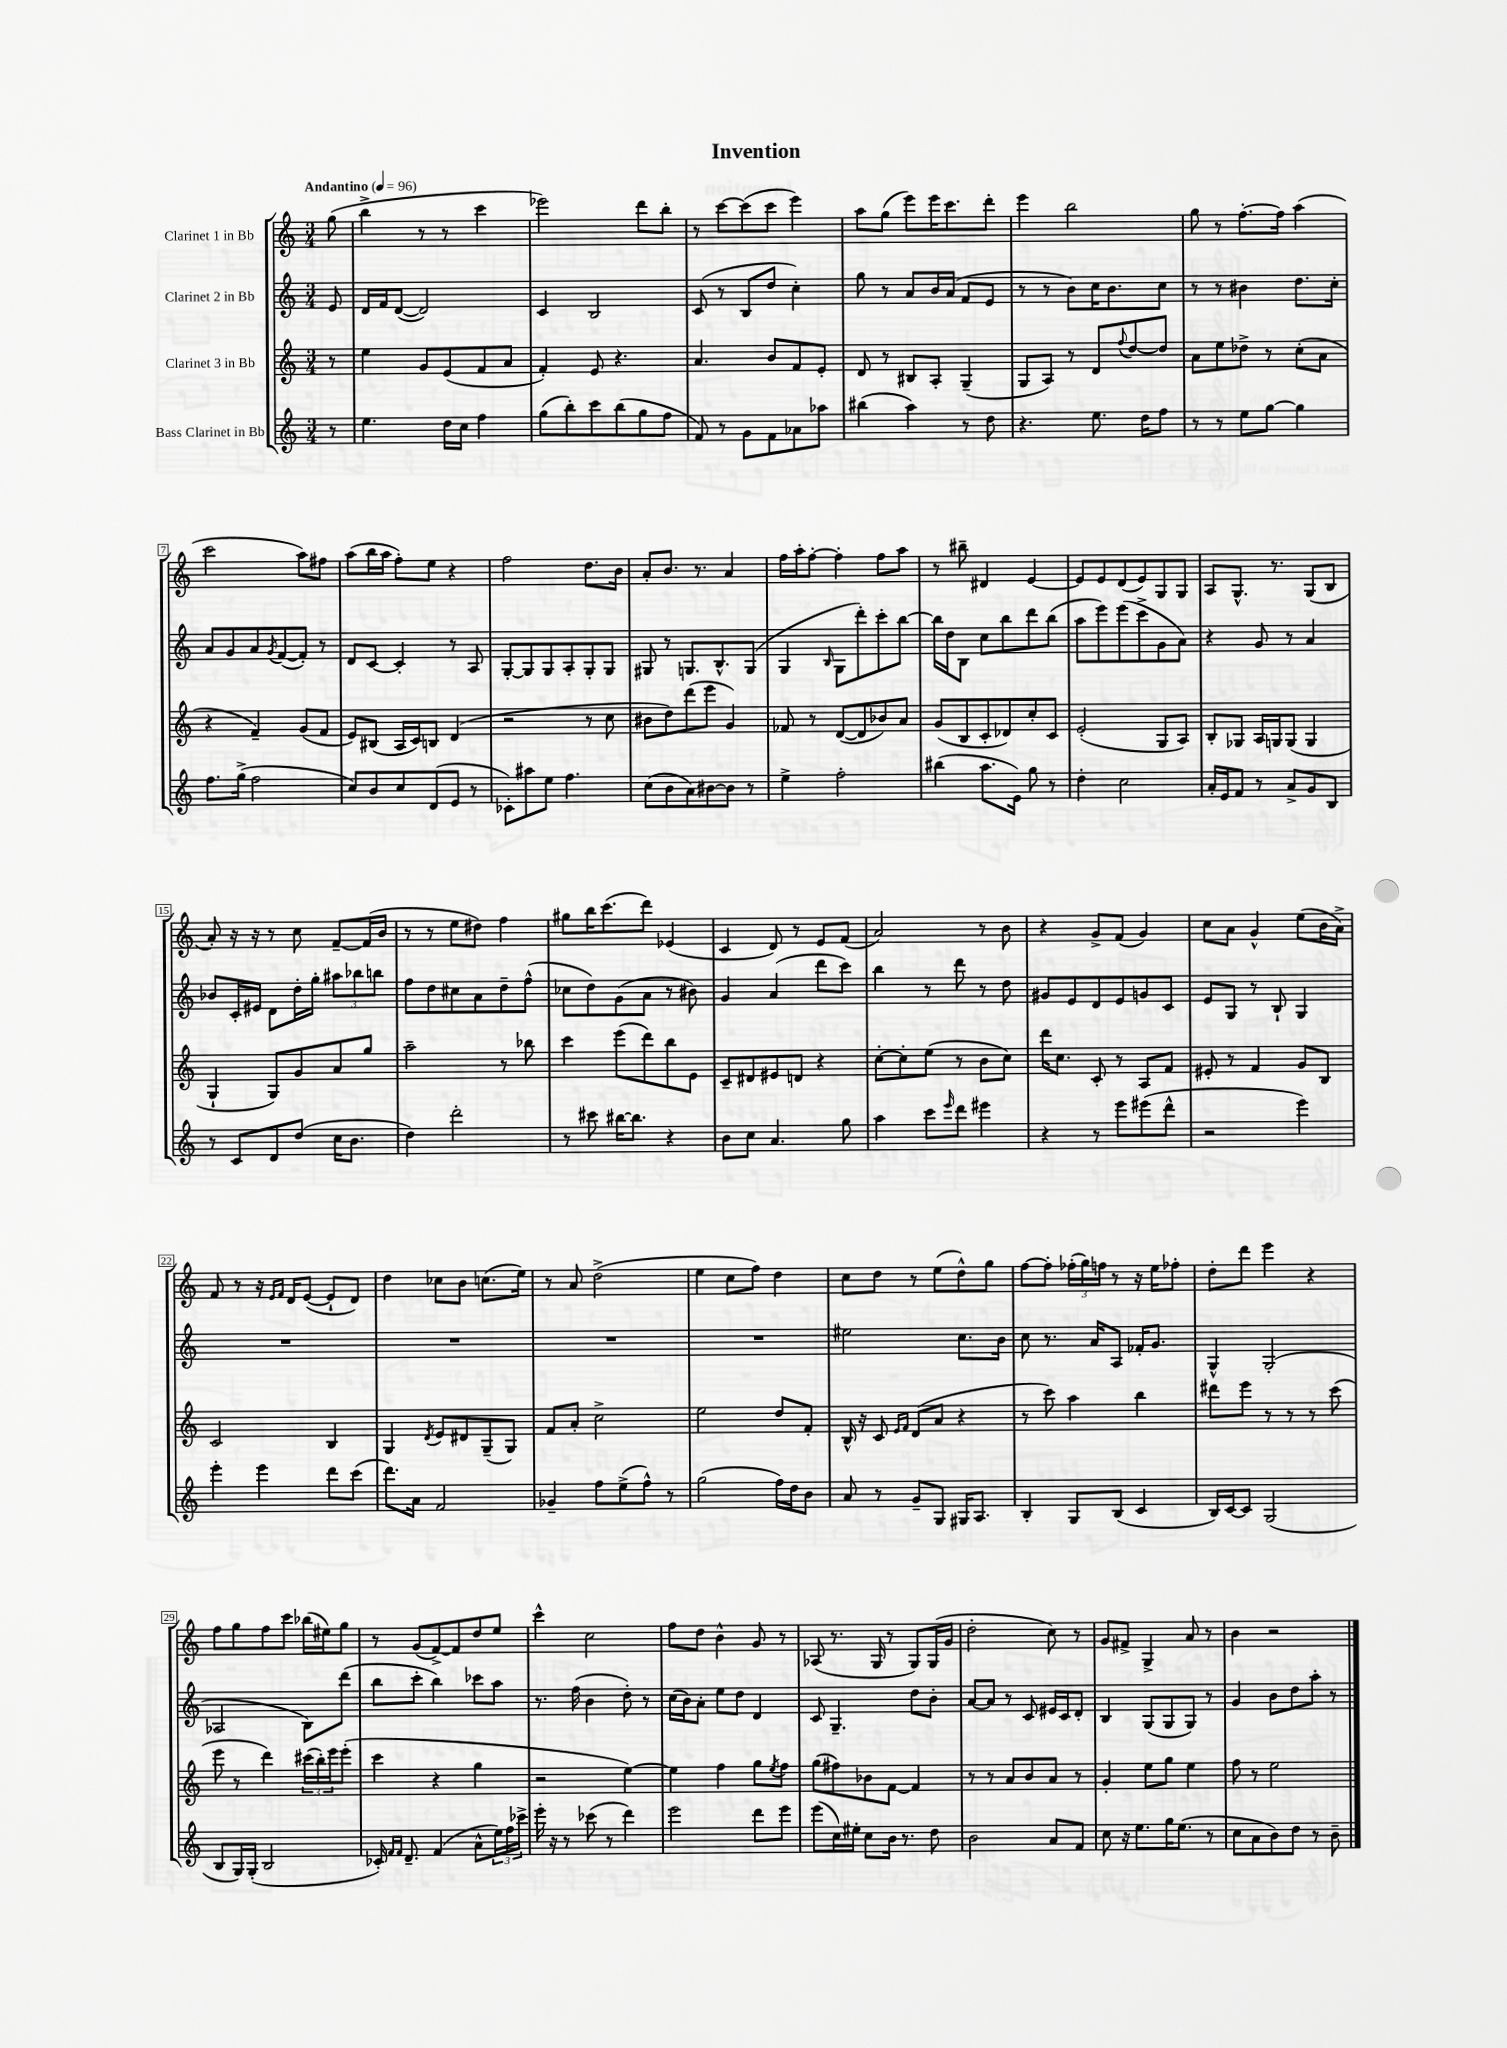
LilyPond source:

\header { title = "Invention" }
<<
\new StaffGroup <<
\new Staff = "s0" \with { instrumentName = "Clarinet 1 in Bb" } {
    \clef treble \key c \major \numericTimeSignature \time 3/4 \partial 8 \tempo "Andantino" 4 = 96
    g''8( |
    b''4-> r8 r8 c'''4 |
    ees'''2) d'''8 b''8-. |
    r8 c'''8~ c'''8( c'''8 e'''4) |
    a''8 g''8( e'''8) e'''16 c'''8. d'''8-. |
    e'''4 b''2 |
    g''8 r8 f''8.~-. f''16 a''4( |
    c'''2 a''8) fis''8 |
    a''8( b''16 a''16 f''8-.) e''8 r4 |
    f''2 d''8. b'16 |
    a'8-. b'8. r8. a'4 |
    f''16 a''16-. f''8~-. f''4-. f''8 a''8 |
    r8 bis''8-- dis'4 e'4~ |
    e'8 e'8 d'8( e'8) g8 g8 |
    a8 g8.-^ r8. g8( b8 |
    a'8-.) r16 r16 r8 c''8 f'8~-- f'16( b'16 |
    r8 r8 e''8 dis''8) f''4 |
    gis''8 b''16 c'''8.( d'''8) ees'4( |
    c'4 d'8) r8 e'8 f'8( |
    a'2) r8 b'8 |
    r4 g'8-> f'8( g'4) |
    c''8 a'8 g'4-^ e''8( b'16 a'16->) |
    f'8 r8 r16 \grace { e'16 f'16 } d'16 e'8~( e'8-! d'8) |
    d''4 ces''8 b'8 c''8.( e''16) |
    r8 a'8 d''2->( |
    e''4 c''8 f''8) d''4 |
    c''8 d''8 r8 e''8( d''8-^) g''8 |
    f''8~ f''8-. \tuplet 3/2 { fes''16-.( g''16) f''16 } r8 r16 e''16 fes''8-. |
    d''8-. d'''8 e'''4 r4 |
    f''8 g''8 f''8 c'''8 bes''16( eis''16) g''8 |
    r8 g'8( f'8~->) f'8 d''8 e''8 |
    c'''4-^ c''2 |
    f''8 d''8 b'4-^ g'8 r8 |
    aes8( r8. g16 r8 g8) g16( g'16 |
    d''2-. c''8) r8 |
    g'8 fis'8-> g4-> a'8 r8 |
    b'4 r2 \bar "|." |
}
\new Staff = "s1" \with { instrumentName = "Clarinet 2 in Bb" } {
    \clef treble \key c \major \numericTimeSignature \time 3/4 \partial 8
    e'8 |
    d'16 f'16 d'8~( d'2) |
    c'4 b2 |
    c'8( r8 b8 d''8 c''4-.) |
    g''8 r8 a'8 b'16 a'16( f'8 e'8 |
    r8 r8 b'8) c''16 b'8. c''8 |
    r8 r8 bis'4 d''8. c''16-. |
    a'8 g'8 a'8 \acciaccatura { g'8 } f'8~( f'8-.) r8 |
    d'8 c'8~ c'4-. r8 a8 |
    g8~-. g8 g8 a8-. g8-. g8 |
    gis8 r8 g8. b8.-^ g8( |
    g4 \grace { b16 } g8 d'''8-.) c'''8-. b''8~ |
    b''16 d''16 b8 c''8 b''8 d'''8 b''8( |
    a''8 e'''8) e'''8( c'''8-> g'8 a'8) |
    r4 g'8 r8 a'4 |
    bes'8 c'16-. eis'16 d'8 d''16-. g''16-. \tuplet 3/2 { ais''8 bes''8 b''8 } |
    f''8 d''8 cis''8 a'8 d''8-- f''8-^( |
    ces''8 d''8) g'8( a'8 r8 bis'8) |
    g'4 a'4( d'''8 c'''8) |
    b''4 r8 d'''8 r8 d''8 |
    gis'8 e'8 d'8 e'8 g'8 c'8 |
    e'8 g8 r8 b8-! g4 |
    R2. |
    R2. |
    R2. |
    R2. |
    eis''2 c''8. b'16 |
    c''8 r8. a'16 a8 fes'16-. g'8. |
    g4-^ g2-.( |
    aes2 b8) d'''8( |
    b''8 c'''8-. b''4) ces'''8 a''8 |
    r8. f''16( b'4 d''8-.) r8 |
    c''16( b'16) a'8-. e''8 d''8 d'4 |
    c'8 g4.-- d''8 b'8-. |
    a'8~ a'8 r8 c'8 eis'16 c'16 d'8-. |
    b4 g8( g8 g8) r8 |
    g'4 b'8 d''8 a''8-. r8 \bar "|." |
}
\new Staff = "s2" \with { instrumentName = "Clarinet 3 in Bb" } {
    \clef treble \key c \major \numericTimeSignature \time 3/4 \partial 8
    r8 |
    e''4 g'8 e'8( f'8 a'8 |
    f'4-.) e'8 r4. |
    a'4. b'8 f'8 e'8-. |
    d'8 r8 bis8 a8-. g4--( |
    g8 a8) r8 d'8 \appoggiatura { f''8 } d''8~ d''8 |
    a'8 e''8 des''8-> r8 c''8-.( a'8 |
    r4 f'4--) g'8( f'8 |
    e'8) bis8( a16 c'16) b8 d'4( |
    r2 r8 c''8 |
    bis'8 d''8) d'''8( e'''8 g'4) |
    fes'8 r8 d'8~( d'8 bes'8) a'8 |
    g'8( b8 c'8-. des'8) c''8-. c'8 |
    e'2-.( g8 a8) |
    b8-. ges8 a16 g16 g8( g4 |
    g4-! g8) g'8 a'8 g''8 |
    a''2-- r8 bes''8 |
    c'''4 e'''8( d'''8) b''8 e'8 |
    c'8-- dis'8 eis'8 d'8 r4 |
    c''8~-. c''8-. e''8( r8 b'8 c''8) |
    d'''16 c''8. c'8-. r8 a8 f'8 |
    eis'8-. r8 f'4 g'8 b8 |
    c'2 b4 |
    g4 \acciaccatura { d'8 } e'8 dis'8 g8--( g8) |
    f'8 a'8-. c''2-> |
    e''2 d''8 f'8-. |
    b16-^ r16 c'8 \grace { e'16 f'16 } d'8( a'8 r4 |
    r8 c'''8) a''4 b''4 |
    dis'''8 e'''8 r8 r8 r8 c'''8( |
    e'''8 r8 d'''4) \tuplet 3/2 { cis'''16( b''16-.) e'''16 } e'''8-.( |
    c'''4 r4 g''4 |
    r2 e''4~) |
    e''4 f''4 g''8 \acciaccatura { e''8 } f''8 |
    g''8( fis''8) bes'8 f'8~ f'4 |
    r8 r8 a'8 b'8 a'8 r8 |
    g'4-. e''8 g''8 e''4 |
    f''8 r8 e''2 \bar "|." |
}
\new Staff = "s3" \with { instrumentName = "Bass Clarinet in Bb" } {
    \clef treble \key c \major \numericTimeSignature \time 3/4 \partial 8
    r8 |
    e''4. d''16 c''16 f''4 |
    g''8( b''8-.) c'''8 b''8( g''8 f''8 |
    f'8) r8 g'8 f'8 aes'8 aes''8 |
    bis''4( a''4) r8 d''8 |
    r4. e''8. d''16 f''8 |
    r8 r8 e''8 g''8~ g''4 |
    f''8. g''16->( f''2 |
    c''8) b'8 c''8 d'8( e'8 r8 |
    ces'8-.) ais''8 e''8 f''4. |
    c''8( b'8 a'8) bis'8~ bis'8 r8 |
    e''4-> f''2-. |
    bis''4( a''8. e'16) g''8 r8 |
    d''4-. c''2 |
    a'16-. e'16 f'8 r8 a'8-> g'8 b8 |
    r8 c'8 d'8 d''8( c''16 b'8. |
    d''4) d'''2-. |
    r8 cis'''8 bis''16~ bis''8. r4 |
    b'8 c''8 a'4. g''8 |
    a''4 c'''8 \grace { e'''16 } d'''8 eis'''4 |
    r4 r8 e'''8 eis'''8( d'''8-^ |
    r2 e'''4) |
    e'''4-. e'''4 d'''8 c'''8( |
    d'''8.) a'16 f'2 |
    ges'4-- f''8 e''8->( f''8-^) r8 |
    g''2( f''16) d''16 b'8 |
    a'8 r8 g'8-- g8 gis16 a8. |
    b4-. g8 b8( c'4 |
    b16) c'16~ c'8 g2( |
    b8 g16) g16-.( b2 |
    ces'16-.) \grace { f'16 f'16 } d'8.-- f'4( a'8-^ \tuplet 3/2 { e''16) f''16 ces'''16-> } |
    e'''16-. r16 r8 ces'''8( r8 d'''4) |
    e'''2 d'''8 e'''8 |
    e'''8( c''16) eis''16-. c''8 b'16 r8. d''8 |
    b'2 a'8 f'8 |
    c''8 r16 e''8. g''16 e''8.( r8 |
    c''8 a'8 b'8) d''8 r8 b'8-- \bar "|." |
}
>>
>>
\layout { \context { \Score \override BarNumber.stencil = #(make-stencil-boxer 0.1 0.3 ly:text-interface::print) } }
